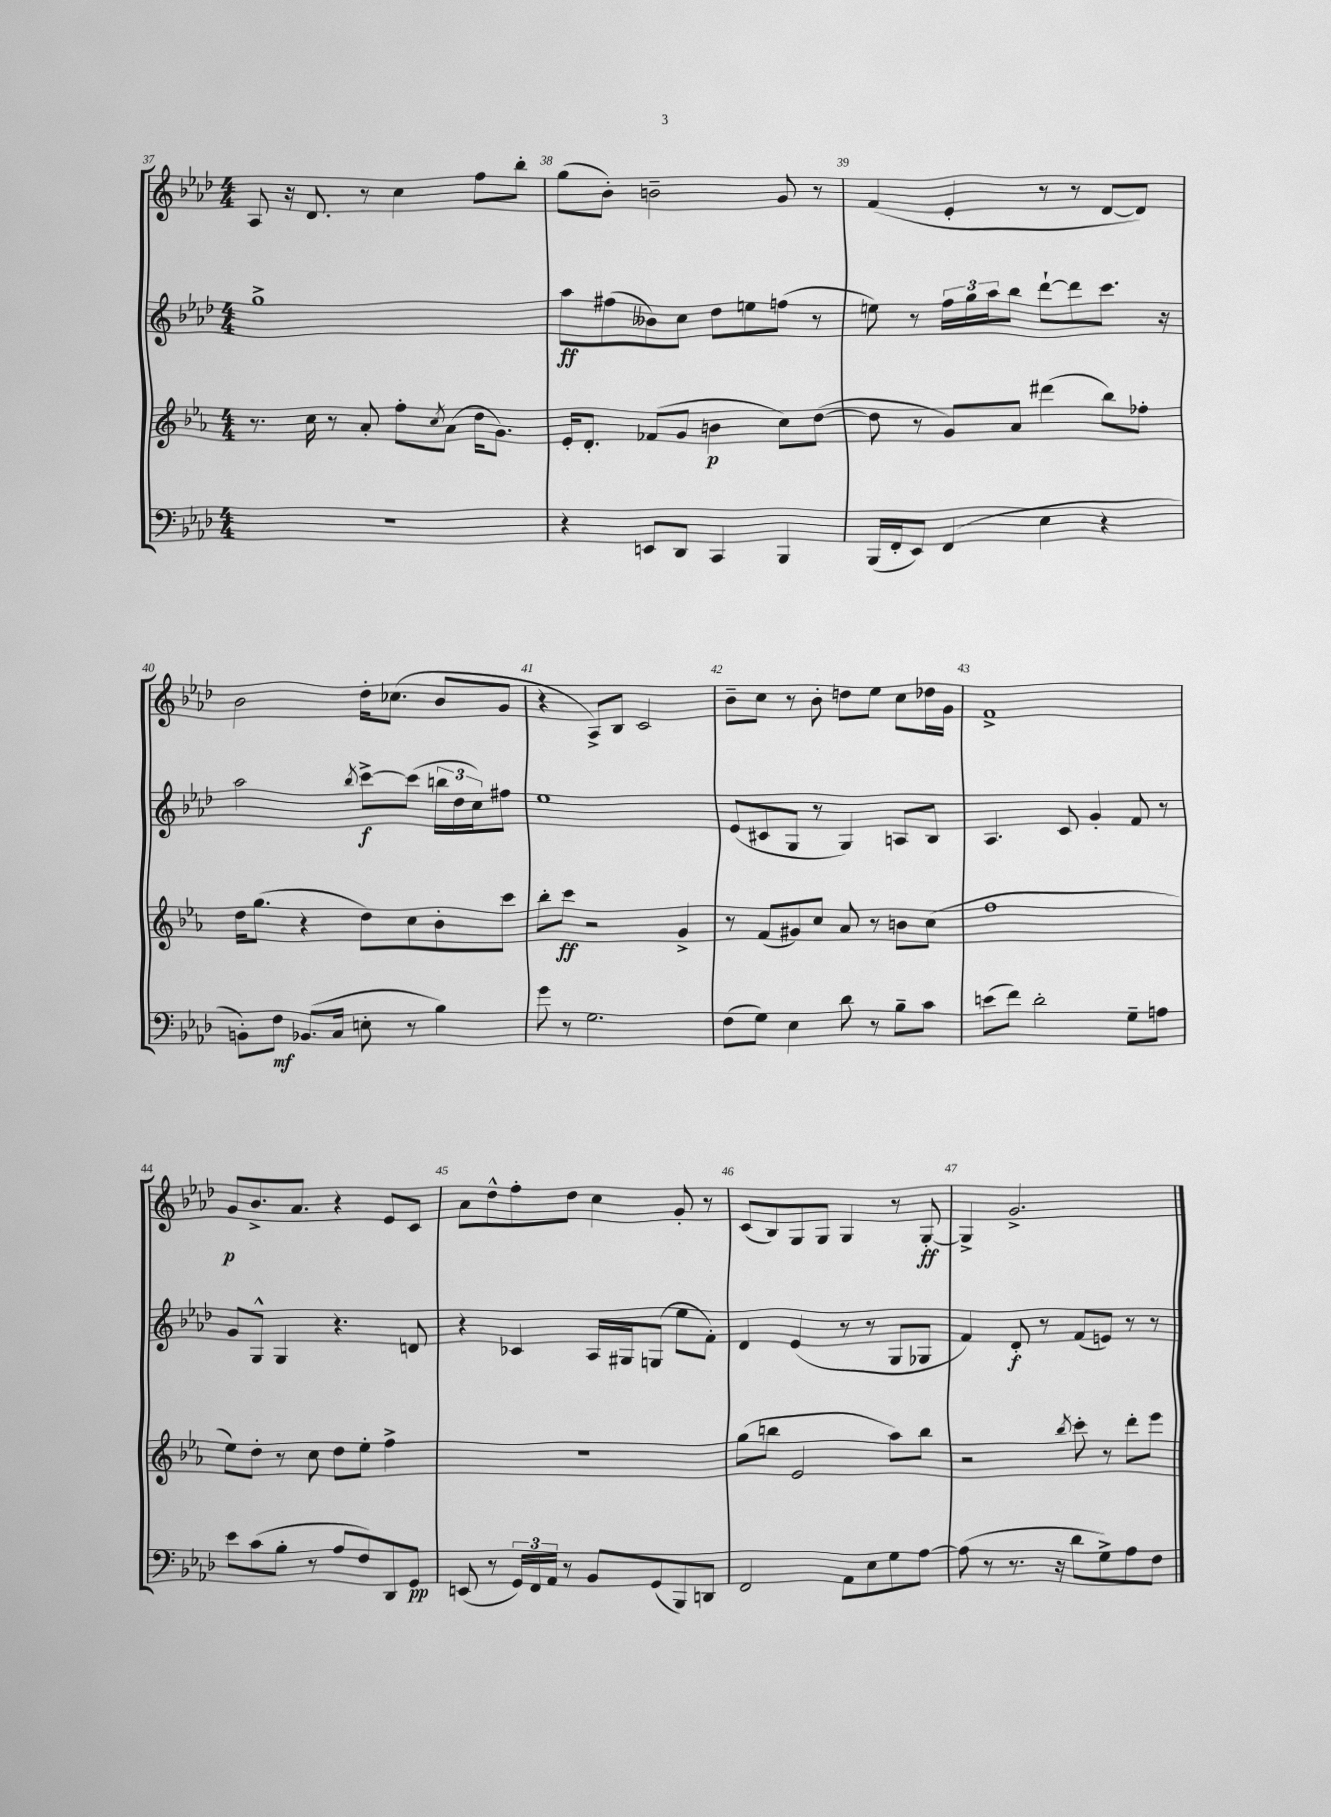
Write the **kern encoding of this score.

**kern	**kern	**kern	**kern
*staff4	*staff3	*staff2	*staff1
*clefF4	*clefG2	*clefG2	*clefG2
*k[b-e-a-d-]	*k[b-e-a-]	*k[b-e-a-d-]	*k[b-e-a-d-]
*M4/4	*M4/4	*M4/4	*M4/4
1r	8.r	1gg^	8A-
.	.	.	16r
.	16cc	.	8.d-
.	8r	.	.
.	8a-'	.	8r
.	8ff'	.	4cc
.	8qcc	.	.
.	(8a-	.	.
.	16dd	.	8ff
.	8.g)	.	.
.	.	.	8bb-'
=	=	=	=
4r	16e-'	8aa-	(8gg
.	8.d'	.	.
.	.	(8ff#	8b-')
8EE	(8f-	8b--)	2b~
8DD-	8g	8cc	.
4CC	4b	8dd-	.
.	.	8ee	.
4BBB-	8cc)	(8ff	8g
.	([8dd	8r	8r
=	=	=	=
(16BBB-	8dd]	8ee)	(4f
16FF'	.	.	.
8EE-)	8r	8r	.
(4FF	8g)	24ff	4e-'
.	.	24gg	.
.	.	24aa-	.
.	8a-	8bb-	.
4E-	(4ddd#	[8ddd-`	8r
.	.	8ddd-]	8r
4r	8bb-)	8.ccc	[8d-
.	8ff-'	.	8d-])
.	.	16r	.
=	=	=	=
8BB')	16dd	2aa-	2b-
.	(8.gg	.	.
8F	.	.	.
(8.BB-	4r	.	.
16C	.	.	.
.	.	8qbb-	.
8E'	8dd)	[8ccc^	16dd-'
.	.	.	(8.cc-
8r	8cc	(8ccc]	.
4B-)	8b-'	24bb	8b-
.	.	24dd-	.
.	.	24cc)	.
.	8ccc	8ff#	8g
=	=	=	=
8g	8bb-'	1ee-	4r
8r	8ccc	.	.
2.G	2r	.	8A-^)
.	.	.	8B-
.	.	.	2c
.	4g^	.	.
=	=	=	=
(8F	8r	(8e-	8b-~
8G)	(8f	8c#	8cc
4E-	8g#)	8G	8r
.	8cc	8r	8b-'
8d-	8a-	4G)	8dd
8r	8r	.	8ee-
8B-~	8b	8A	8cc
8c	(8cc	8B-	16dd-
.	.	.	16g
=	=	=	=
(8e	1ff	4.A-	1f^
8f)	.	.	.
2d-'	.	.	.
.	.	8c	.
.	.	4g'	.
8G~	.	8f	.
8A	.	8r	.
=	=	=	=
8e-	8ee-)	8g	8g
(8c	8dd'	8G^^	8.b-^
8B-'	8r	4G	.
.	.	.	8.a-
8r	8cc	.	.
8A-	8dd	4.r	4r
8F)	8ee-'	.	.
8DD-	4ff^	.	8e-
8GG	.	8d	8c
=	=	=	=
(8EE	1r	4r	8a-
8r	.	.	8dd-^^
24GG)	.	4c-	8ff'
24FF	.	.	.
24AA-	.	.	.
8r	.	.	8dd-
8BB-	.	16A-	4cc
.	.	16G#	.
(8GG	.	(8G	.
8BBB-)	.	8ee-	8g'
8DD	.	8f')	8r
=	=	=	=
2FF	(8gg	4d-	(8c
.	8bb	.	8B-)
.	2e-	(4e-	8G
.	.	.	8G
8AA-	.	8r	4G
8E-	.	8r	.
8G	8aa-)	8G	8r
[8A-	8bb	8G-	[8G'
=	=	=	=
(8A-]	2r	4f)	4G^]
8r	.	.	.
8.r	.	8d-'	2.g^
.	.	8r	.
16r	.	.	.
.	8qbb-	.	.
8d-	8ccc'	(8f	.
8G^)	8r	8e)	.
8A-	8ddd'	8r	.
8F	8eee-	8r	.
==	==	==	==
*-	*-	*-	*-
